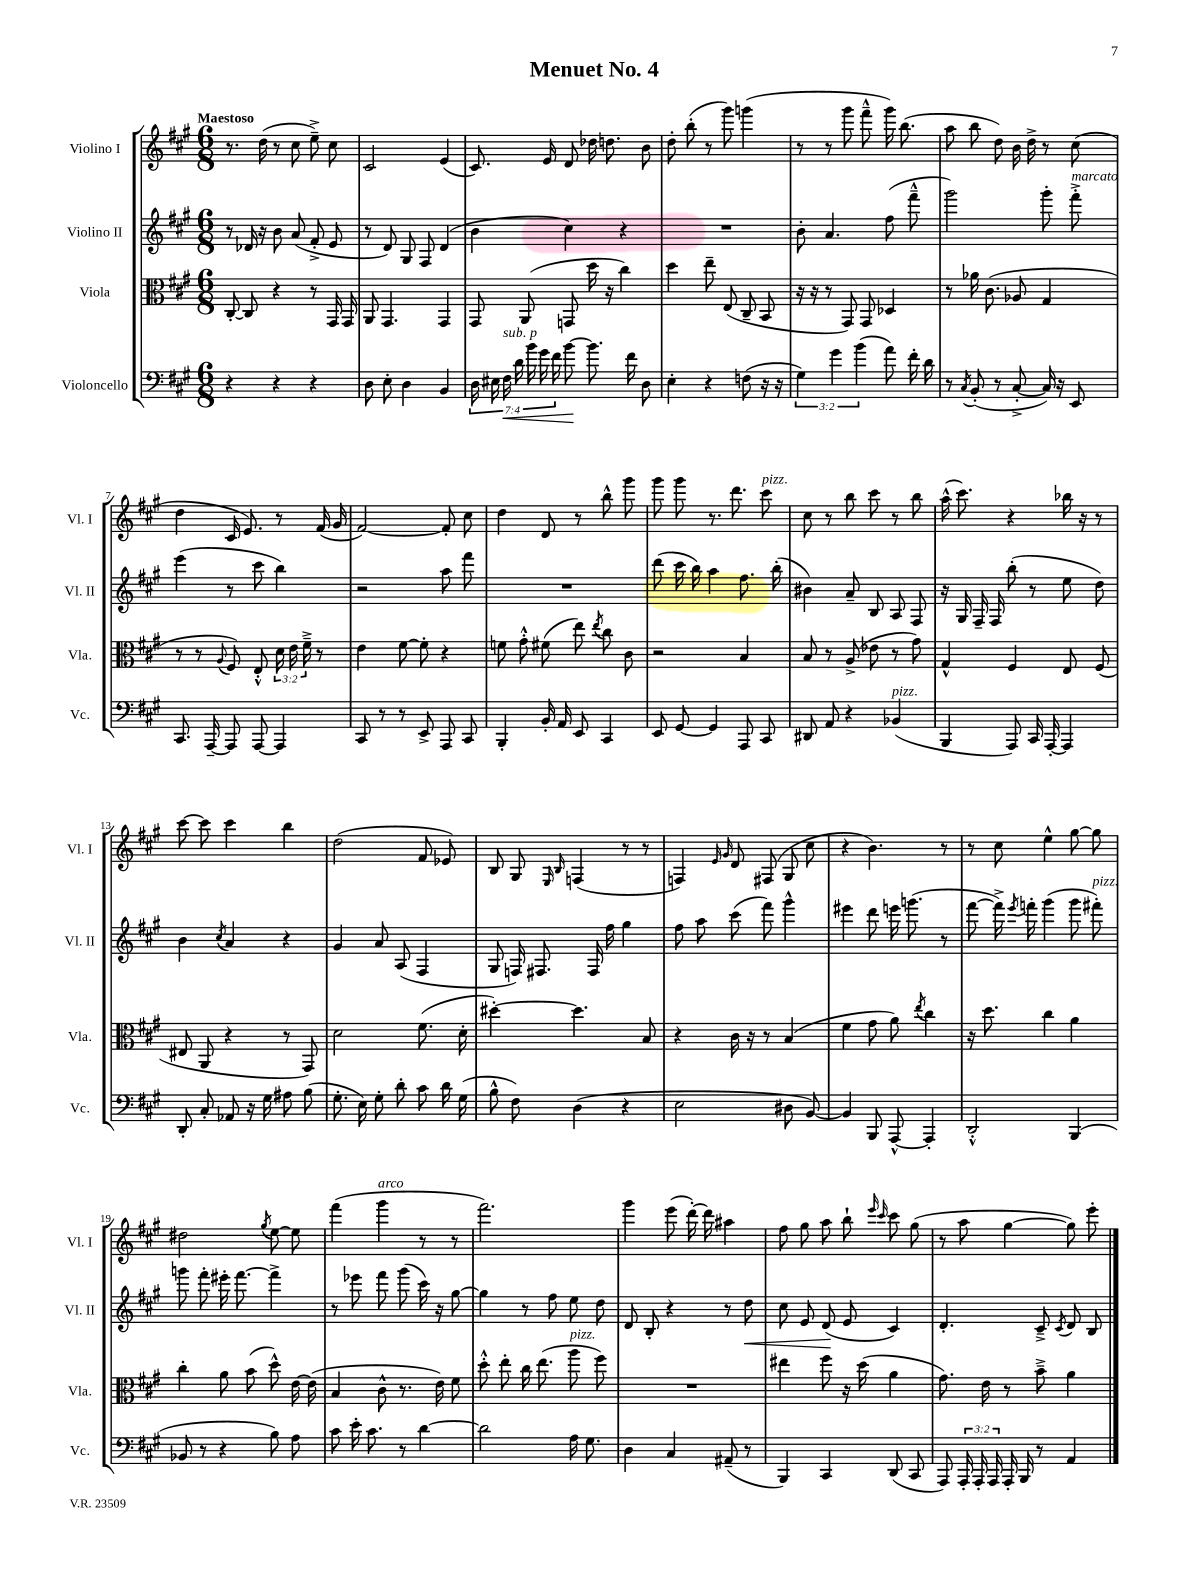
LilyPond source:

\header { title = "Menuet No. 4" }
<<
\new StaffGroup <<
\new Staff = "s0" \with { instrumentName = "Violino I" shortInstrumentName = "Vl. I" } {
    \clef treble \key a \major \numericTimeSignature \time 6/8 \tempo "Maestoso"
    \autoBeamOff r8. d''16( r8 cis''8 e''8--->) cis''8 |
    cis'2 e'4( |
    cis'8.) e'16 d'8 des''16 d''8. b'8 |
    d''8-. b''8-.( r8 gis'''8) g'''4( |
    r8 r8 gis'''8 fis'''8---^ gis'''16) b''8.( |
    a''8 b''8 d''8) b'16 d''16-> r8 cis''8( |
    d''4 cis'16 e'8.) r8 fis'16( gis'16 |
    fis'2~) fis'8-. cis''8 |
    d''4 d'8 r8 b''8-^ gis'''8 |
    gis'''8 gis'''8 r8. d'''8. cis'''8^\markup { \italic "pizz." } |
    cis''8 r8 b''8 cis'''8 r8 b''8 |
    a''16-^( cis'''8.) r4 bes''16 r16 r8 |
    cis'''8~ cis'''8 cis'''4 b''4 |
    d''2( fis'8 ees'8) |
    b8 gis8 \grace { e16 b16 } f4( r8 r8 |
    f4) \grace { e'16 gis'16 } d'8 fis8( gis8 cis''8 |
    r4 b'4.) r8 |
    r8 cis''8 e''4-^ gis''8~ gis''8 |
    dis''2 \acciaccatura { gis''8 } e''8~ e''8 |
    fis'''4( gis'''4^\markup { \italic "arco" } r8 r8 |
    fis'''2.) |
    gis'''4 e'''8( d'''16~-.) d'''16 ais''4 |
    fis''8 gis''8 a''8 b''8-! \grace { e'''16 cis'''16 } cis'''8 gis''8( |
    r8 a''8 gis''4~ gis''8) e'''8-. \bar "|." |
}
\new Staff = "s1" \with { instrumentName = "Violino II" shortInstrumentName = "Vl. II" } {
    \clef treble \key a \major \numericTimeSignature \time 6/8
    \autoBeamOff r8 des'16 r16 b'8 a'8( fis'8-.-> e'8 |
    r8 d'8) gis8 fis8 d'4( |
    b'4 cis''4) r4 |
    R2. |
    b'8-. a'4. fis''8( fis'''8---^ |
    gis'''2) gis'''8-. fis'''8-.->^\markup { \italic "marcato" } |
    e'''4( r8 cis'''8 b''4) |
    r2 a''8 fis'''8 |
    R2. |
    d'''8( cis'''16 b''16) a''4 fis''8. b''16-.( |
    bis'4) a'8-- b8 a8 fis8 |
    r16 gis16 fis16-- fis16 b''8-.( r8 e''8 d''8) |
    b'4 \acciaccatura { cis''8 } a'4 r4 |
    gis'4 a'8 a8( fis4 |
    gis8 f16) fis8. fis16 fis''16 gis''4 |
    fis''8 a''8 cis'''8( fis'''8) gis'''4-^ |
    eis'''4 d'''8 e'''16 g'''8.( r8 |
    fis'''8~ fis'''16->) \acciaccatura { e'''8 } f'''16-. gis'''4( gis'''8 fis'''8-.^\markup { \italic "pizz." }) |
    g'''8 fis'''8-. eis'''16-. fis'''8.~ fis'''4-> |
    r8 ees'''8 fis'''8 gis'''8( cis'''16) r16 gis''8~ |
    gis''4 r8 fis''8 e''8 d''8 |
    d'8 b8-. r4 r8 d''8\< |
    cis''8 e'8 d'8\!( e'8 cis'4) |
    d'4.-. cis'8---> \acciaccatura { cis'8 } d'8 b8 \bar "|." |
}
\new Staff = "s2" \with { instrumentName = "Viola" shortInstrumentName = "Vla." } {
    \clef alto \key a \major \numericTimeSignature \time 6/8 \override Staff.TupletNumber.text = #tuplet-number::calc-fraction-text
    \autoBeamOff cis8~-. cis8 r4 r8 gis,16 gis,16 |
    a,8 gis,4. gis,4 |
    gis,8 a,8( g,8 d''16 r16 cis''4) |
    d''4 e''8-- e8( cis8-- b,8 |
    r16 r16 r8 gis,8) gis,8 des4 |
    r8 aes'16 cis'8.( aes8 gis4 |
    r8 r8 \appoggiatura { a8 } fis8) e8-.-^ \tuplet 3/2 { d'16 e'16 fis'16---> } r8 |
    e'4 fis'8~ fis'8-. r4 |
    f'8 gis'8-.-^ fis'8( e''8) \acciaccatura { e''8 } cis''8 cis'8 |
    r2 b4 |
    b8 r8 a8->( ees'8 r8 gis'8) |
    gis4-^ fis4 e8 fis8( |
    eis8 a,8 r4 r8 gis,8) |
    d'2 fis'8.( d'16-. |
    dis''4~-.) dis''4. b8 |
    r4 cis'16 r16 r8 b4( |
    fis'4 gis'8 a'8) \acciaccatura { e''8 } cis''4 |
    r16 d''8. cis''4 a'4 |
    cis''4-. a'8 b'8( d''8-^) e'16~ e'16( |
    b4 cis'8-^ r8. e'16) fis'8 |
    d''8-.-^ e''8-. cis''16 e''8.( a''8^\markup { \italic "pizz." } fis''8) |
    R2. |
    eis''4 fis''8 r16 d''16( a'4 |
    gis'8.) e'16 r8 b'8---> a'4 \bar "|." |
}
\new Staff = "s3" \with { instrumentName = "Violoncello" shortInstrumentName = "Vc." } {
    \clef bass \key a \major \numericTimeSignature \time 6/8 \override Staff.TupletNumber.text = #tuplet-number::calc-fraction-text
    \autoBeamOff r4 r4 r4 |
    d8 e8-. d4 b,4 |
    \tuplet 7/4 { d16 eis16 fis16\<^\markup { \italic "sub. p" } d'16 b'16 gis'16 fis'16 } b'8~\! b'8. fis'16 d8 |
    e4-. r4 f8( r16 r16 |
    \tuplet 3/2 { gis4) gis'4 b'4( } a'8) fis'16-. d'16 |
    r8 \acciaccatura { cis8 } b,8-.( r8 cis8~-.-> cis16) r16 e,8 |
    cis,8. a,,16~-- a,,8 a,,8~ a,,4 |
    cis,8 r8 r8 e,8-> a,,8 cis,8 |
    b,,4-. b,16-. a,16 e,8 cis,4 |
    e,8 gis,8~ gis,4 a,,8 cis,8 |
    dis,8 a,8 r4 bes,4^\markup { \italic "pizz." }( |
    b,,4 a,,8) cis,16 a,,16~-. a,,4 |
    d,8-. cis8-. aes,8 r16 gis16 ais8 b8( |
    gis8.-. e16) gis8-. d'8-. cis'8 d'16 gis16( |
    b8-^ fis8) d4( r4 |
    e2 dis8 b,8~) |
    b,4 b,,8 a,,8~-^ a,,4-. |
    d,2-.-^ b,,4( |
    bes,8 r8 r4 b8) a8 |
    cis'8 e'16-. cis'8. r8 d'4~ |
    d'2 a16 gis8. |
    d4 cis4 ais,8--( r8 |
    b,,4) cis,4 d,8( cis,8 |
    a,,8) \tuplet 3/2 { a,,16-. a,,16-. a,,16 } a,,16-. b,,16 r8 a,4 \bar "|." |
}
>>
>>
